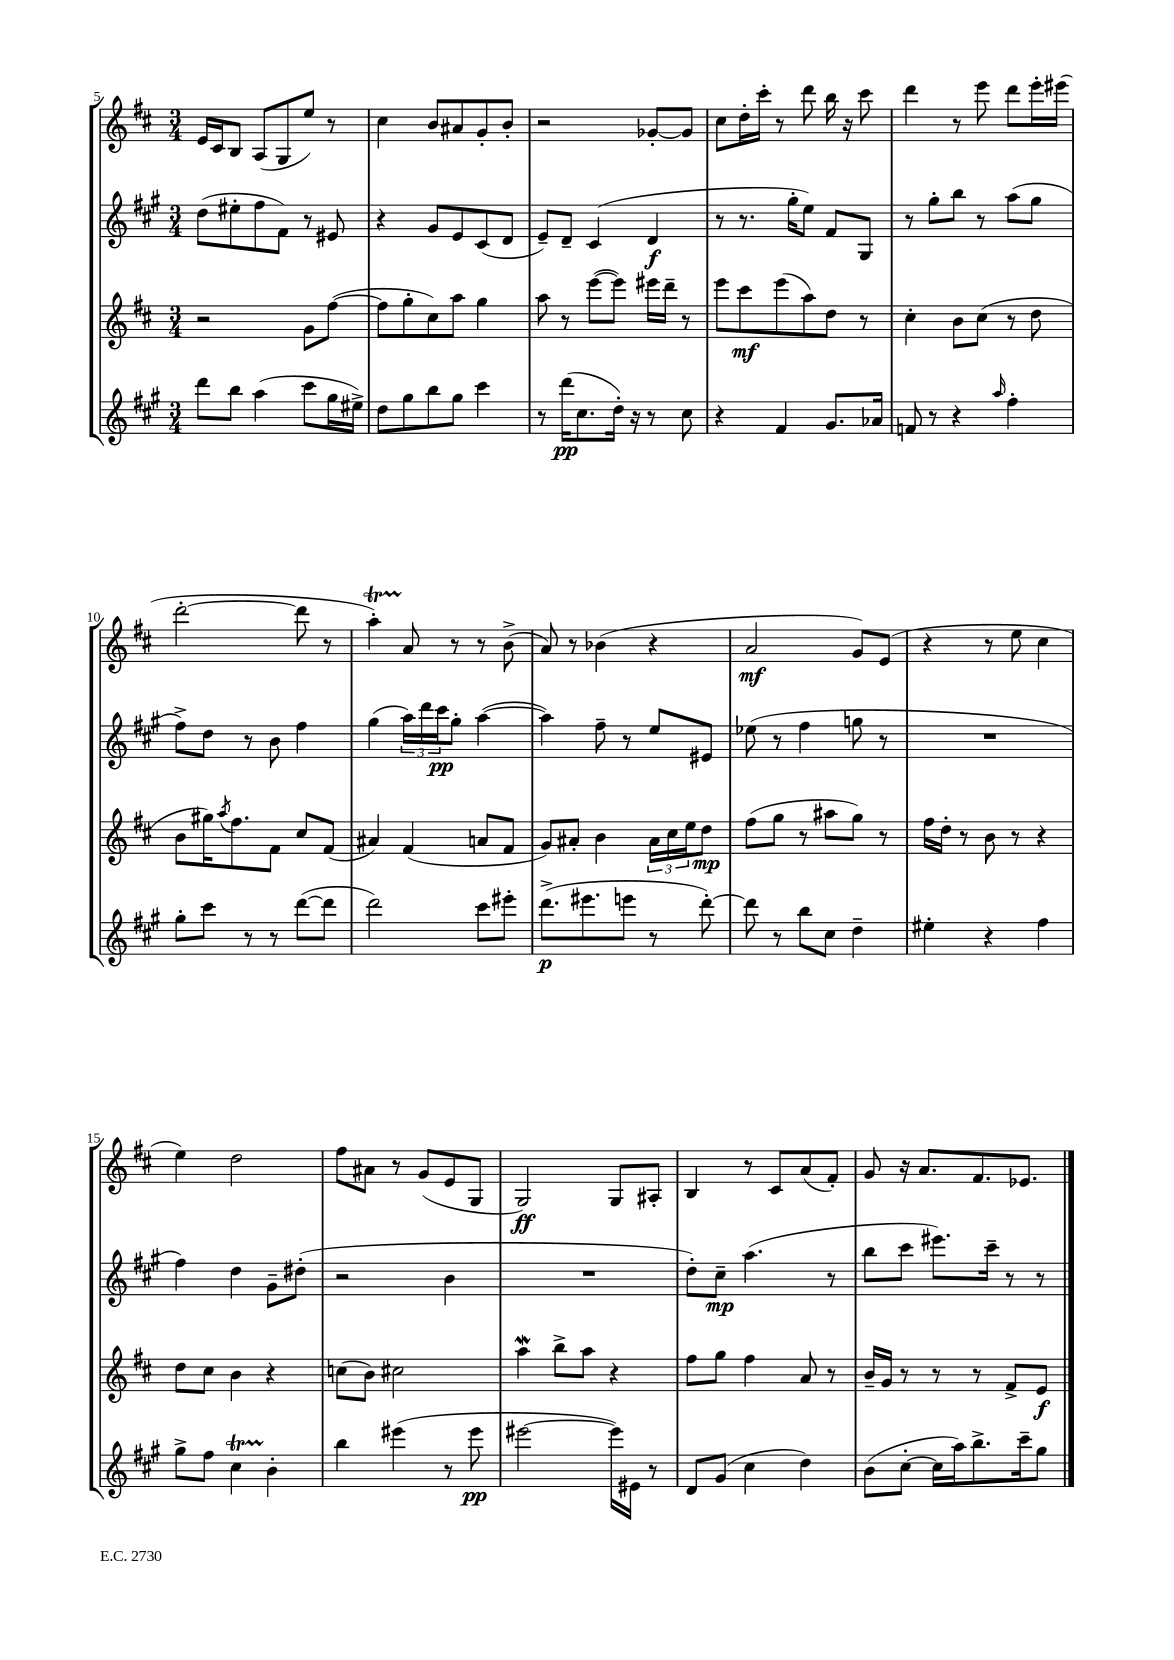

**kern	**dynam	**kern	**dynam	**kern	**dynam	**kern	**dynam
*part4	*part4	*part3	*part3	*part2	*part2	*part1	*part1
*staff4	*staff4	*staff3	*staff3	*staff2	*staff2	*staff1	*staff1
*clefG2	*	*clefG2	*	*clefG2	*	*clefG2	*
*k[f#c#g#]	*	*k[f#c#]	*	*k[f#c#g#]	*	*k[f#c#]	*
*M3/4	*	*M3/4	*	*M3/4	*	*M3/4	*
=5	=5	=5	=5	=5	=5	=5	=5
8ddd\L	.	2r	.	(8dd\L	.	16e/LL	.
.	.	.	.	.	.	16c#/J	.
8bb\J	.	.	.	8ee#X'\	.	8B/J	.
(4aa\	.	.	.	8ff#\	.	(8A/L	.
.	.	.	.	8f#\J)	.	8G/	.
8ccc#\L	.	8g\L	.	8r	.	8ee/J)	.
16gg#\L	.	([8ff#\J	.	8e#X/	.	8r	.
16ee#X^\JJ)	.	.	.	.	.	.	.
=6	=6	=6	=6	=6	=6	=6	=6
8dd\L	.	8ff#\L]	.	4r	.	4cc#\	.
8gg#\	.	8gg'\	.	.	.	.	.
8bb\	.	8cc#\)	.	8g#/L	.	8b/L	.
8gg#\J	.	8aa\J	.	8e/	.	8a#X/	.
4ccc#\	.	4gg\	.	(8c#/	.	8g'/	.
.	.	.	.	8d/J	.	8b'/J	.
=7	=7	=7	=7	=7	=7	=7	=7
8r	.	8aa\	.	8e~/L)	.	2r	.
(16ddd\KL	pp	8r	.	8d~/J	.	.	.
8.cc#\	.	.	.	.	.	.	.
.	.	([8eee\L	.	(4c#/	.	.	.
16dd'\Jk)	.	8eee\J])	.	.	.	.	.
16r	.	.	.	.	.	.	.
8r	.	16eee#X\LL	.	4d/	f	[8g-X'/L	.
.	.	16ddd~\JJ	.	.	.	.	.
8cc#\	.	8r	.	.	.	8g-/J]	.
=8	=8	=8	=8	=8	=8	=8	=8
4r	.	8eee\L	.	8r	.	8cc#\L	.
.	.	8ccc#\	mf	8.r	.	16dd'\L	.
.	.	.	.	.	.	16ccc#'\JJ	.
4f#/	.	(8eee\	.	.	.	8r	.
.	.	.	.	16gg#'\KL	.	.	.
.	.	8aa\)	.	8ee\J)	.	8ddd\	.
8.g#/L	.	8dd\J	.	8f#/L	.	16bb\	.
.	.	.	.	.	.	16r	.
.	.	8r	.	8G#/J	.	8ccc#\	.
16a-X/Jk	.	.	.	.	.	.	.
=9	=9	=9	=9	=9	=9	=9	=9
8fn/	.	4cc#'\	.	8r	.	4ddd\	.
8r	.	.	.	8gg#'\L	.	.	.
4r	.	8b\L	.	8bb\J	.	8r	.
.	.	(8cc#\J	.	8r	.	8eee\	.
16qqaa/	.	.	.	.	.	.	.
4ff#'\	.	8r	.	(8aa\L	.	8ddd\L	.
.	.	8dd\	.	8gg#\J	.	16eee'\L	.
.	.	.	.	.	.	(16eee#X\JJ	.
!!LO:LB:g=z
=10	=10	=10	=10	=10	=10	=10	=10
8gg#'\L	.	8b\L	.	8ff#^\L)	.	[2ddd'\	.
8ccc#\J	.	16gg#X\K)	.	8dd\J	.	.	.
.	.	8qaa/	.	.	.	.	.
.	.	8.ff#\	.	.	.	.	.
8r	.	.	.	8r	.	.	.
8r	.	8f#\J	.	8b\	.	.	.
([8ddd\L	.	8cc#/L	.	4ff#\	.	8ddd\]	.
8ddd\J]	.	(8f#/J	.	.	.	8r	.
=11	=11	=11	=11	=11	=11	=11	=11
2ddd\)	.	4a#X/)	.	(4gg#\	.	4aaT'\)	.
.	.	(4f#/	.	24aa\LL)	.	8a/	.
.	.	.	.	24ddd\	.	.	.
.	.	.	.	24ccc#\J	pp	.	.
.	.	.	.	8gg#'\J	.	8r	.
8ccc#\L	.	8an/L	.	([4aa\	.	8r	.
8eee#X'\J	.	8f#/J	.	.	.	(8b^\	.
=12	=12	=12	=12	=12	=12	=12	=12
(8.ddd^\L	p	8g/L)	.	4aa\])	.	8a/)	.
.	.	8a#X'/J	.	.	.	8r	.
8.eee#X\	.	.	.	.	.	.	.
.	.	4b\	.	8ff#~\	.	(4b-X\	.
8eeen\J	.	.	.	8r	.	.	.
8r	.	24a#\LL	.	8ee/L	.	4r	.
.	.	24cc#\	.	.	.	.	.
.	.	24ee\J	.	.	.	.	.
[8ddd'\)	.	8dd\J	mp	8e#X/J	.	.	.
=13	=13	=13	=13	=13	=13	=13	=13
8ddd\]	.	(8ff#\L	.	(8ee-X\	.	2a/	mf
8r	.	8gg\J	.	8r	.	.	.
8bb\L	.	8r	.	4ff#\	.	.	.
8cc#\J	.	8aa#X\L	.	.	.	.	.
4dd~\	.	8gg\J)	.	8ggn\	.	8g/L)	.
.	.	8r	.	8r	.	(8e/J	.
=14	=14	=14	=14	=14	=14	=14	=14
4ee#X'\	.	16ff#\LL	.	2.r	.	4r	.
.	.	16dd'\JJ	.	.	.	.	.
.	.	8r	.	.	.	.	.
4r	.	8b\	.	.	.	8r	.
.	.	8r	.	.	.	8ee\	.
4ff#\	.	4r	.	.	.	4cc#\	.
!!LO:LB:g=z
=15	=15	=15	=15	=15	=15	=15	=15
8gg#^\L	.	8dd\L	.	4ff#\)	.	4ee\)	.
8ff#\J	.	8cc#\J	.	.	.	.	.
4cc#t\	.	4b\	.	4dd\	.	2dd\	.
4b'\	.	4r	.	8g#~\L	.	.	.
.	.	.	.	(8dd#X'\J	.	.	.
=16	=16	=16	=16	=16	=16	=16	=16
4bb\	.	(8ccn\L	.	2r	.	8ff#\L	.
.	.	8b\J)	.	.	.	8a#X\J	.
(4eee#X\	.	2cc#X\	.	.	.	8r	.
.	.	.	.	.	.	(8g/L	.
8r	.	.	.	4b\	.	8e/	.
8eee#\	pp	.	.	.	.	8G/J	.
=17	=17	=17	=17	=17	=17	=17	=17
[2eee#X\	.	4aaW\	.	2.r	.	2G/)	ff
.	.	8bb^\L	.	.	.	.	.
.	.	8aa\J	.	.	.	.	.
16eee#\LL])	.	4r	.	.	.	8G/L	.
16e#X\JJ	.	.	.	.	.	.	.
8r	.	.	.	.	.	8A#X'/J	.
=18	=18	=18	=18	=18	=18	=18	=18
8d/L	.	8ff#\L	.	8dd'\L)	.	4B/	.
(8g#/J	.	8gg\J	.	8cc#~\J	mp	.	.
4cc#\	.	4ff#\	.	(4.aa\	.	8r	.
.	.	.	.	.	.	8c#/L	.
4dd\)	.	8a/	.	.	.	(8a/	.
.	.	8r	.	8r	.	8f#'/J)	.
=19	=19	=19	=19	=19	=19	=19	=19
(8b\L	.	16b~/LL	.	8bb\L	.	8g/	.
.	.	16g/JJ	.	.	.	.	.
[8cc#'\J	.	8r	.	8ccc#\J	.	16r	.
.	.	.	.	.	.	8.a/L	.
16cc#\LL]	.	8r	.	8.eee#X\L)	.	.	.
16aa\J)	.	.	.	.	.	.	.
8.bb^\	.	8r	.	.	.	8.f#/	.
.	.	.	.	16ccc#~\Jk	.	.	.
.	.	8f#^/L	.	8r	.	.	.
16ccc#~\k	.	.	.	.	.	8.e-X/J	.
8gg#\J	.	8e/J	f	8r	.	.	.
==	==	==	==	==	==	==	==
*-	*-	*-	*-	*-	*-	*-	*-
